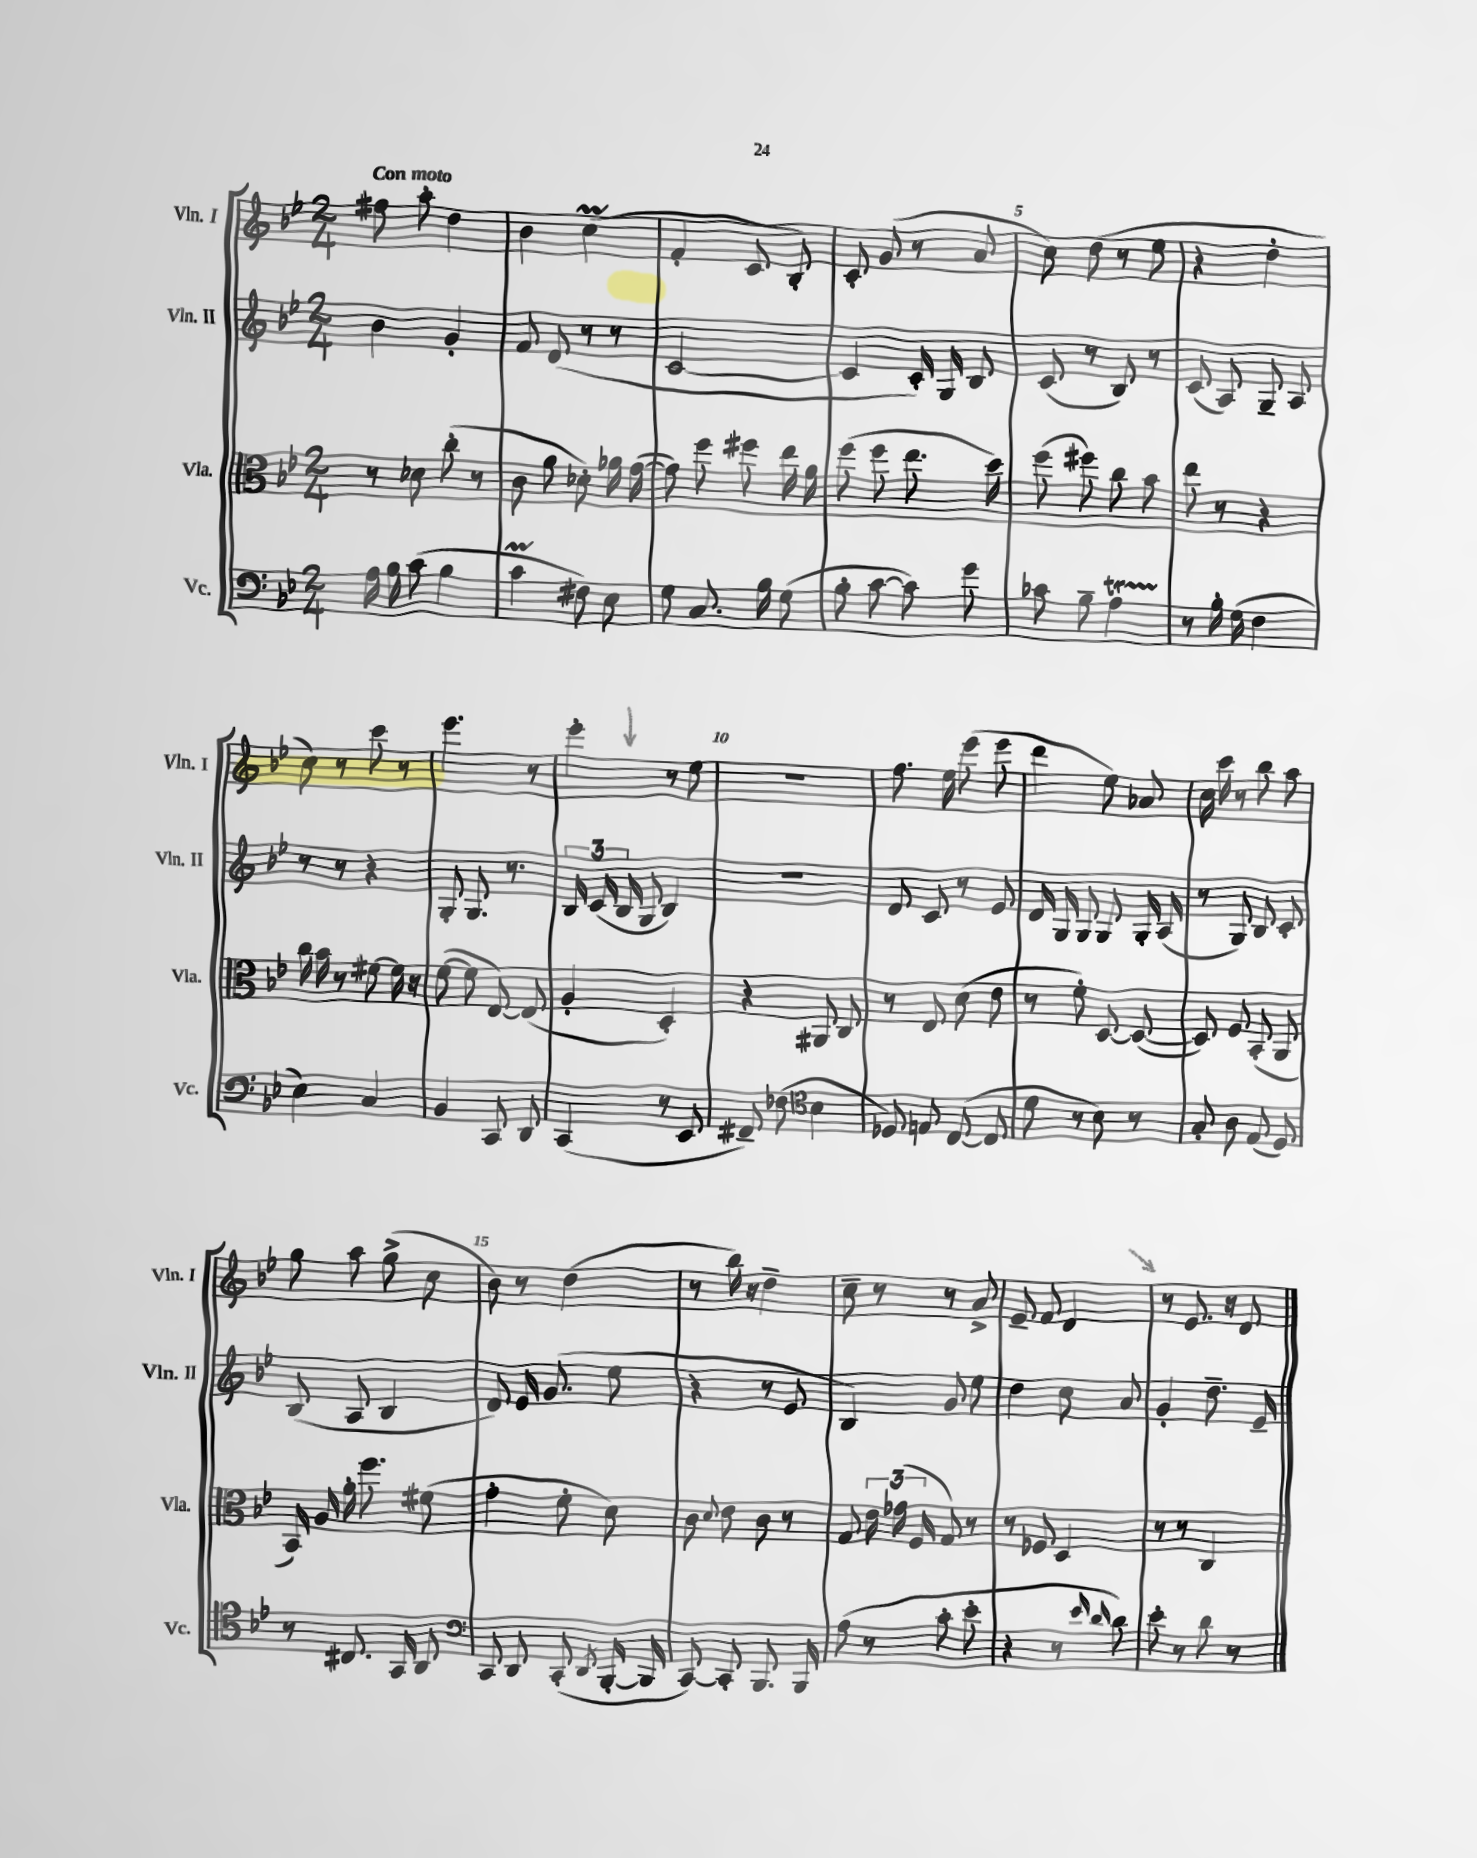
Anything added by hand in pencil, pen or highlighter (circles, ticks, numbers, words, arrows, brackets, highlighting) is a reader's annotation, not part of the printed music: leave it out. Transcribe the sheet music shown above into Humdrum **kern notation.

**kern	**kern	**kern	**kern
*staff4	*staff3	*staff2	*staff1
*clefF4	*clefC3	*clefG2	*clefG2
*k[b-e-]	*k[b-e-]	*k[b-e-]	*k[b-e-]
*M2/4	*M2/4	*M2/4	*M2/4
16A	8r	4b-	8ff#
16B-	.	.	.
(8c	8d-	.	8aa'
4B-	(8cc'	4g'	4dd
.	8r	.	.
=	=	=	=
4c	8c	8f	4b-
.	8a	(8d	.
8F#)	8d-')	8r	(4cc
8E-	16a-	8r	.
.	([16g	.	.
=	=	=	=
8G	8g])	[2c	4f'
8.C	8ff	.	.
.	8ff#	.	8c
16B-	.	.	.
(8G	16ee-	.	8B-')
.	16a	.	.
=	=	=	=
8B-'	(8ff	4c]	8c'
[8c	8ff	.	(8g
8c])	8.ee-	16c')	8r
.	.	16G	.
8g	.	8B-	8a
.	16dd)	.	.
=	=	=	=
8c-	(8ff	(8c	8cc)
8B-~	8ff#)	8r	(8dd
4A	8cc	8B-)	8r
.	8b-	8r	8ee-
=	=	=	=
8r	8ee-	(8c	4r
16B-'	8r	8A)	.
(16G	.	.	.
4F	4r	8G~	4dd'
.	.	8A	.
=	=	=	=
4E-)	16cc	8r	8cc)
.	16b-	.	.
.	8r	8r	8r
4C	[8f#	4r	8ccc
.	16f#]	.	8r
.	16r	.	.
=	=	=	=
4BB-	([8f	8G'	4.eee-
.	8f]	8.G	.
8CC	[8E-)	.	.
.	.	8.r	.
8DD	(8E-]	.	8r
=	=	=	=
(4CC	4A'	24B-	4eee-'
.	.	(24c	.
.	.	24B-	.
.	.	8G	.
8r	4D')	4B-)	8r
8EE-	.	.	8ee-
=	=	=	=
8FF#~)	4r	2r	2r
(8F-	.	.	.
*clefC4	*	*	*
4B-	8AA#	.	.
.	8C	.	.
=	=	=	=
8D-)	8r	8d	8.ff
8E	8E-	8c	.
.	.	.	16ee-
([8C	(8d	8r	(8eee-
8C]	8e-	8e-	8eee-
=	=	=	=
8d	8r	16d	4ddd
.	.	16G	.
8r	8f')	8G	.
8B-)	[8D	8G	8ee-)
8r	(8D_	16G'	8a-
.	.	(16A	.
=	=	=	=
8G'	8D])	8r	16cc
.	.	.	16ccc
8A	8F	8G)	8r
(8E-	(8BB-'	8B-	8bb-
8D)	8AA	8c'	8aa
=	=	=	=
8r	16BB-)	(8B-	8gg
.	16A	.	.
8.C#	16a'	8A	8aa
.	8.ff	.	.
.	.	4B-	(8gg^
16GG	.	.	.
8AA	(8f#	.	8cc
=	=	=	=
*clefF4	*	*	*
8CC	4g'	8d)	8b-)
8DD	.	16e-	8r
.	.	(8.g	.
(8CC'	8f'	.	(4dd
8qDD	.	.	.
[16BBB-'	8d)	8ee-	.
16BBB-]	.	.	.
=	=	=	=
[8CC)	8c	4r	8r
.	8qqd	.	.
8CC']	8e-	.	16bb-)
.	.	.	16r
8.BBB-	8c	8r	4dd~
.	8r	8e-	.
16BBB-	.	.	.
=	=	=	=
(8A	8G	4B-)	8cc~
8r	24e-	.	8r
.	(24g-	.	.
.	24F	.	.
8c'	8G)	8g	8r
8e-'	8r	8ee-	8a^
=	=	=	=
4r	8r	4dd	8e-~
.	8F-	.	8f
8r	4D	8cc	4d
16qqe-	.	.	.
16qqd	.	.	.
8d)	.	8a	.
=	=	=	=
8e-'	8r	4g'	8r
8r	8r	.	8.e-
8d	4C	8.dd~	.
.	.	.	16r
8r	.	.	8d
.	.	16e-~	.
==	==	==	==
*-	*-	*-	*-
